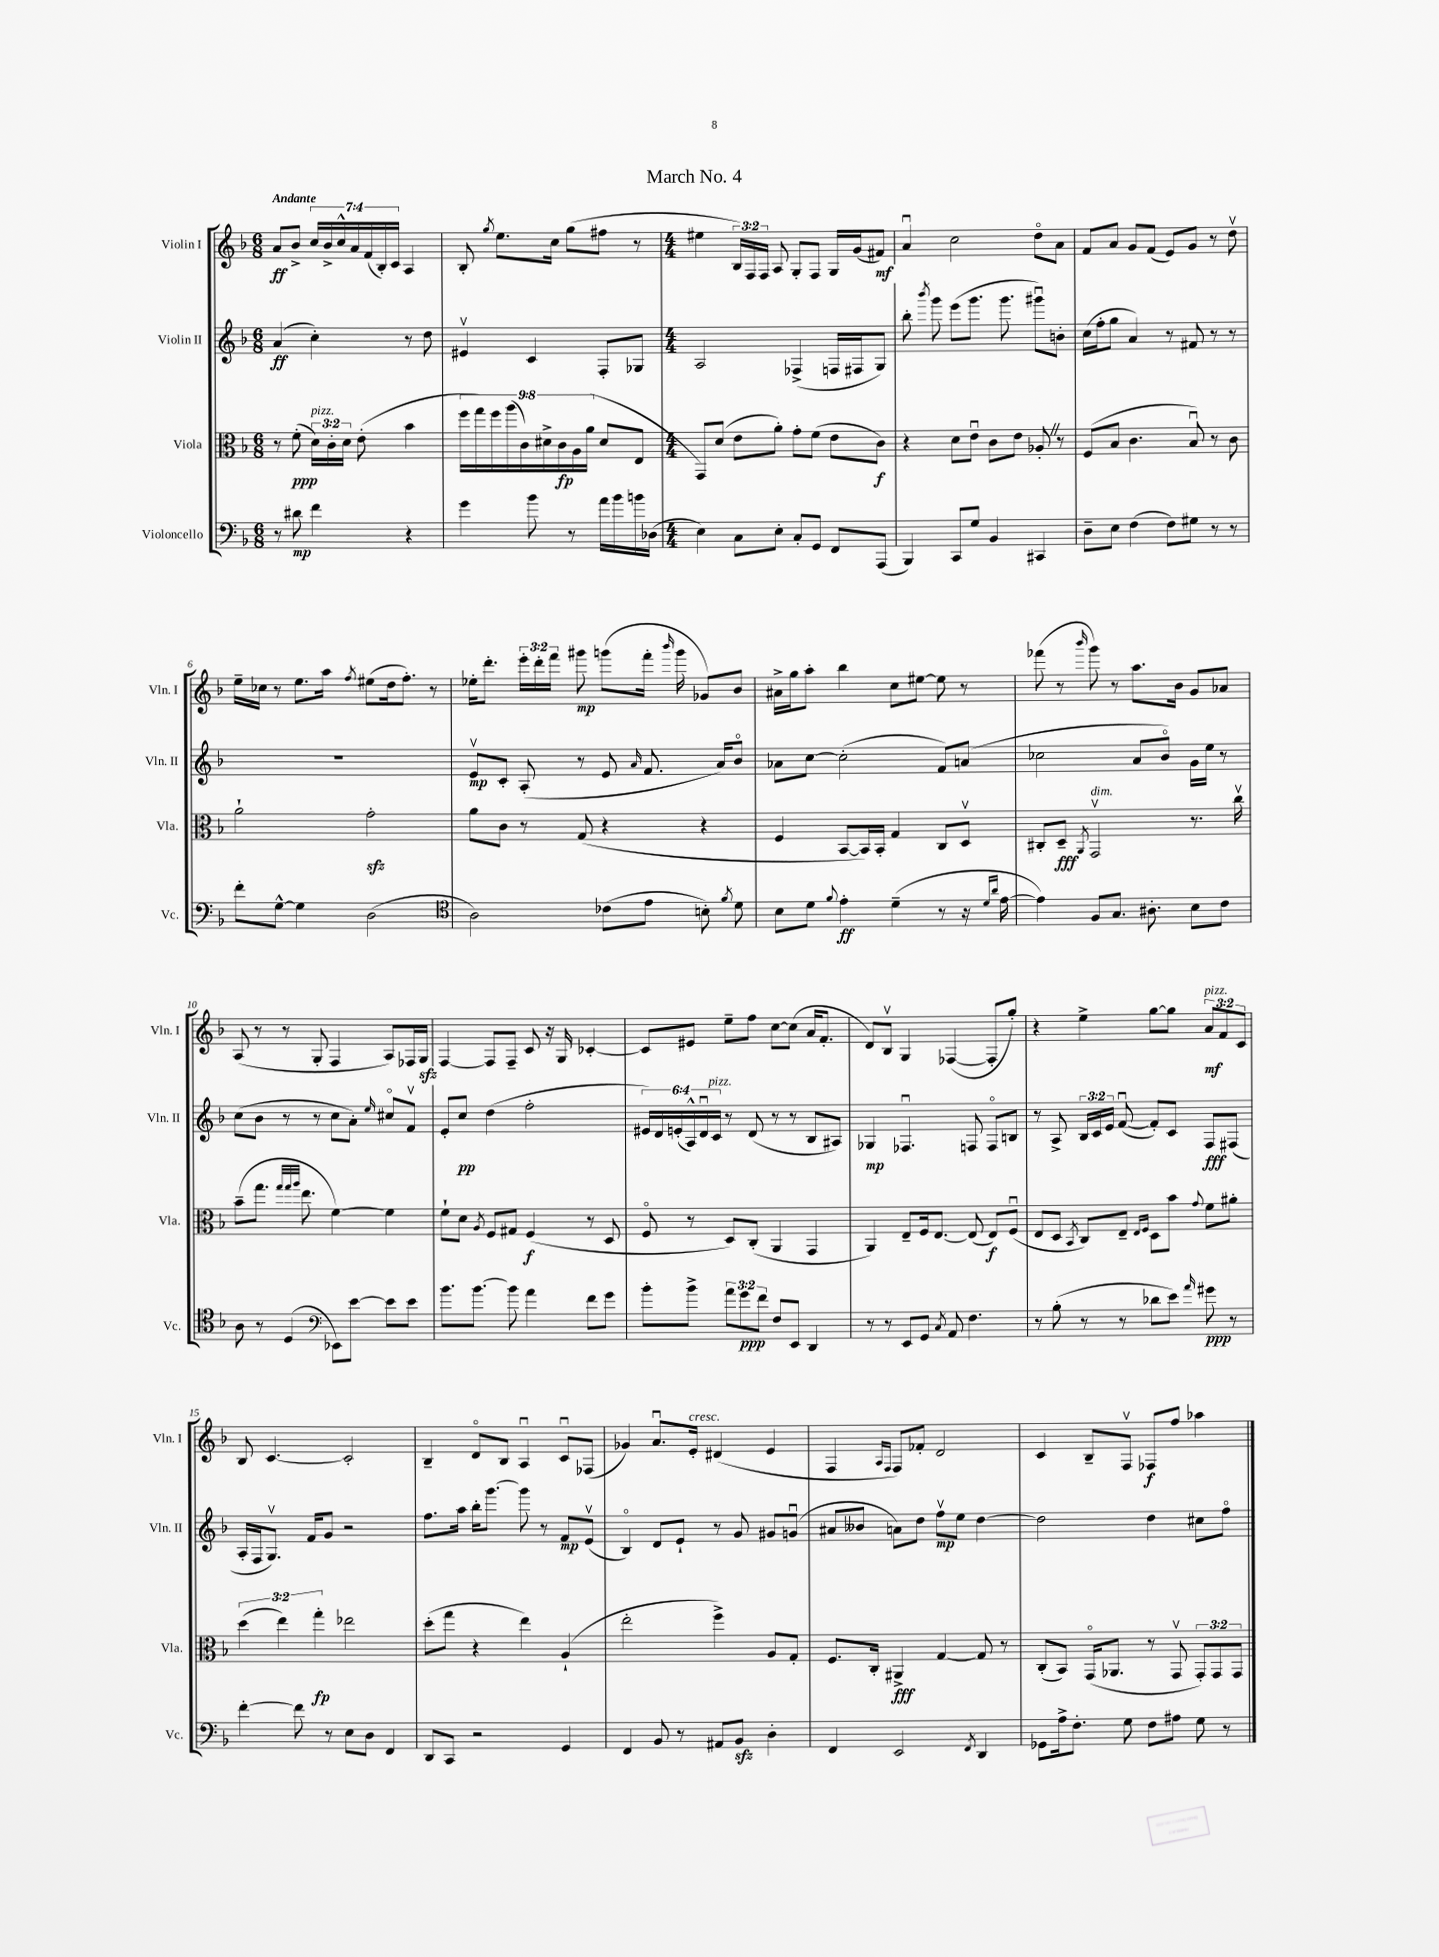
\header { title = "March No. 4" }
<<
\new StaffGroup <<
\new Staff = "s0" \with { instrumentName = "Violin I" shortInstrumentName = "Vln. I" } {
    \clef treble \key f \major \numericTimeSignature \time 6/8 \override Staff.TupletNumber.text = #tuplet-number::calc-fraction-text \tempo "Andante"
    \autoBeamOff a'8[\ff bes'8]-> \tuplet 7/4 { c''16[ bes'16-> c''16-^ a'16 f'16( bes16-.) c'16] } a4 |
    bes8-. \acciaccatura { g''8 } e''8.[ c''16] g''8[( fis''8] r8 |
    \numericTimeSignature \time 4/4 eis''4 \tuplet 3/2 { bes16[) f16 f16] } a8 g8[-. f8] g16[ g'16( fis'8]\mf) |
    a'4\downbow c''2 d''8[\flageolet a'8] |
    f'8[ a'8] g'8[ f'8]( e'8[) g'8] r8 d''8\upbow |
    e''16[-- ces''16] r8 e''8.[ a''16] \acciaccatura { f''8 } eis''8[( d''16 f''8.]-.) r8 |
    ees''16[-. d'''8.]-. \tuplet 3/2 { e'''16[-. d'''16-. f'''16] } gis'''8\mp g'''8[( f'''16]-. \grace { bes'''16 } g'''16 ges'8[) bes'8] |
    ais'16[-> g''16 a''8]-. bes''4 c''8[ eis''8]~ eis''8 r8 |
    fes'''8( r8 \grace { bes'''16 } g'''8) r8 a''8.[ bes'16] g'8[ aes'8] |
    a8( r8 r8 g8-. f4 a8[) fes16 g16]\sfz |
    f4~ f8[ f8]-- c'8 r16 g16 ces'4~-. |
    ces'8[ eis'8] e''8[-- f''8] c''8[~ c''8]( a'16[ f'8.]-. |
    d'8[) bes8]\upbow g4 fes4~( fes8[-. g''8]-.) |
    r4 e''4-> g''8[~ g''8] \tuplet 3/2 { a'8[\mf^\markup { \italic "pizz." } f'8 c'8] } |
    bes8 c'4.~ c'2-. |
    bes4-- d'8[\flageolet bes8] a4\downbow c'8[\downbow fes8]( |
    ges'4) a'8.[\downbow e'16]-.^\markup { \italic "cresc." } dis'4( e'4 |
    f4 \grace { a16[ f16] } f8[) fes'8]-. d'2 |
    c'4 bes8[-- f8]\upbow fes8[\f f''8] aes''4 \bar "|." |
}
\new Staff = "s1" \with { instrumentName = "Violin II" shortInstrumentName = "Vln. II" } {
    \clef treble \key f \major \numericTimeSignature \time 6/8 \override Staff.TupletNumber.text = #tuplet-number::calc-fraction-text
    \autoBeamOff a'4\ff( c''4-.) r8 d''8 |
    eis'4\upbow c'4 f8[-. ges8] |
    \numericTimeSignature \time 4/4 a2 fes4->( f16[ fis16 g8]) |
    bes''8-. \acciaccatura { bes'''8 } g'''8 e'''8[( g'''8.] g'''8. gis'''8[\downbow) b'8]-. |
    c''16[( f''16-. g''8] a'4) r8 fis'8 r8 r8 |
    R1 |
    e'8[\upbow\mp c'8]-. a8-.( r8 e'8 \grace { a'16 } f'8. a'16[) bes'8]\flageolet |
    aes'8[ c''8]~ c''2-.( f'8[) a'8]( |
    ces''2 a'8[ bes'8]\flageolet) g'16[ e''16] r8 |
    c''8[( bes'8] r8 r8 c''8[ a'8]-.) \grace { e''16 } cis''8[\flageolet f'8]\upbow |
    e'8[-. c''8]\pp d''4( f''2-. |
    \tuplet 6/4 { eis'16[) d'16 e'16-.( a16-^) d'16\downbow c'16]^\markup { \italic "pizz." } } r8 d'8( r8 r8 bes8[ ais8]) |
    ges4\mp fes4.\downbow f8 f8[\flageolet b8] |
    r8 a8-> \tuplet 3/2 { bes16[ c'16 e'16] } f'8~\downbow( f'8[-.) c'8] f8[\fff fis8]( |
    a16[-. f16 g8.]\upbow) f'16[ g'8] r2 |
    f''8.[ a''16] bes''16[-. g'''8.]~ g'''8 r8 f'8[\mp e'8]\upbow( |
    bes4\flageolet) d'8[ e'8]-! r8 g'8 gis'8[ g'8]\downbow( |
    ais'8[ beses'8] a'8[) d''8] f''8[\upbow\mp e''8] d''4~ |
    d''2 d''4 cis''8[ f''8]\flageolet \bar "|." |
}
\new Staff = "s2" \with { instrumentName = "Viola" shortInstrumentName = "Vla." } {
    \clef alto \key f \major \numericTimeSignature \time 6/8 \override Staff.TupletNumber.text = #tuplet-number::calc-fraction-text
    \autoBeamOff r8 f'8-.\ppp( \tuplet 3/2 { d'16[^\markup { \italic "pizz." }) c'16-. d'16] } e'8-.( bes'4 |
    \tuplet 9/8 { f''16[ g''16) f''16 a''16( c'16) dis'16-> c'16\fp a16 a'16]( } dis'8[ e8] |
    \numericTimeSignature \time 4/4 g,8[) d'8]( e'8[ a'8]-.) g'8[-. f'8]( e'8[ c'8]\f) |
    r4 d'8[ e'8]\downbow c'8[ e'8] aes8-. \once \override BreathingSign.text = \markup { \musicglyph "scripts.caesura.straight" } \breathe r8 |
    f8[( bes8] c'4. bes8\downbow) r8 c'8 |
    a'2-! g'2-.\sfz |
    a'8[ c'8] r8 g8( r4 r4 |
    f4 bes,8[~ bes,16) bes,16]-. g4 c8[ d8]\upbow |
    cis8[-. d8]--\fff \acciaccatura { a,8 } g,2\upbow^\markup { \italic "dim." } r8. c''16\upbow |
    bes'8[--( g''8.] \grace { g''32[ g''32 a''32] } e''8. f'4~) f'4 |
    f'8[-! d'8] \acciaccatura { a8 } f8[ gis8] f4\f( r8 d8 |
    f8\flageolet r8 d8[) c8]-.( a,4 g,4 |
    a,4) e8[-- f16 e8.]~ e8( e8[\f) f8]\downbow( |
    e8[ d8] \acciaccatura { bes,8 } c8[) e8]-- \grace { e16[ f16] } d8[ bes'8] \appoggiatura { g'8 } f'8[ ais'8]-. |
    \tuplet 3/2 { d''4( e''4) g''4-.\fp } ees''2 |
    d''8[-.( g''8] r4 e''4) a4-!( |
    e''2-. f''4->) a8[ g8]-. |
    f8.[ c16]-. ais,4->\fff g4~ g8 r8 |
    c8[-.( bes,8]) g,16[\flageolet( aes,8.] r8 g,8\upbow \tuplet 3/2 { g,8[-.) g,8 g,8] } \bar "|." |
}
\new Staff = "s3" \with { instrumentName = "Violoncello" shortInstrumentName = "Vc." } {
    \clef bass \key f \major \numericTimeSignature \time 6/8 \override Staff.TupletNumber.text = #tuplet-number::calc-fraction-text
    \autoBeamOff r8 dis'8\mp f'4 r4 |
    g'4 bes'8 r8 a'16[ bes'16 b'16 des16]( |
    \numericTimeSignature \time 4/4 e4) c8[ e8]-. c8[-. g,8] f,8[ a,,8]( |
    bes,,4) c,8[ g8] bes,4 cis,4 |
    d8[-- e8] f4( f8[) gis8] r8 r8 |
    f'8[-. g8]~-^ g4 d2( |
    \clef tenor a2) ces'8[( e'8] b8-.) \acciaccatura { f'8 } d'8 |
    bes8[ d'8] \appoggiatura { f'8 } e'4-.\ff d'4--( r8 r16 \grace { d'16[ a'16] } e'16~ |
    e'4) f8[ g8.] ais8.-. bes8[ c'8] |
    a8 r8 d4( \clef bass ees,8[) e'8]~ e'8[ e'8] |
    bes'8.[ bes'8.]~ bes'8 a'4 f'8[ g'8] |
    bes'8[-. bes'8]-> \tuplet 3/2 { a'8[ g'8\ppp f'8] } f8[ e,8] d,4 |
    r8 r8 e,8[ g,8] \acciaccatura { c8 } a,8 f4. |
    r8 bes8-.( r8 r8 des'8[ e'8]) \grace { a'16 } gis'8\ppp r8 |
    f'4~-. f'8 r8 e8[ d8] f,4 |
    d,8[ c,8] r2 g,4 |
    f,4 bes,8 r8 ais,8[ bes,8]\sfz d4-. |
    f,4 e,2 \acciaccatura { f,8 } d,4 |
    ges,8[ a16-> f8.]-. g8 f8[ ais8] g8 r8 \bar "|." |
}
>>
>>
